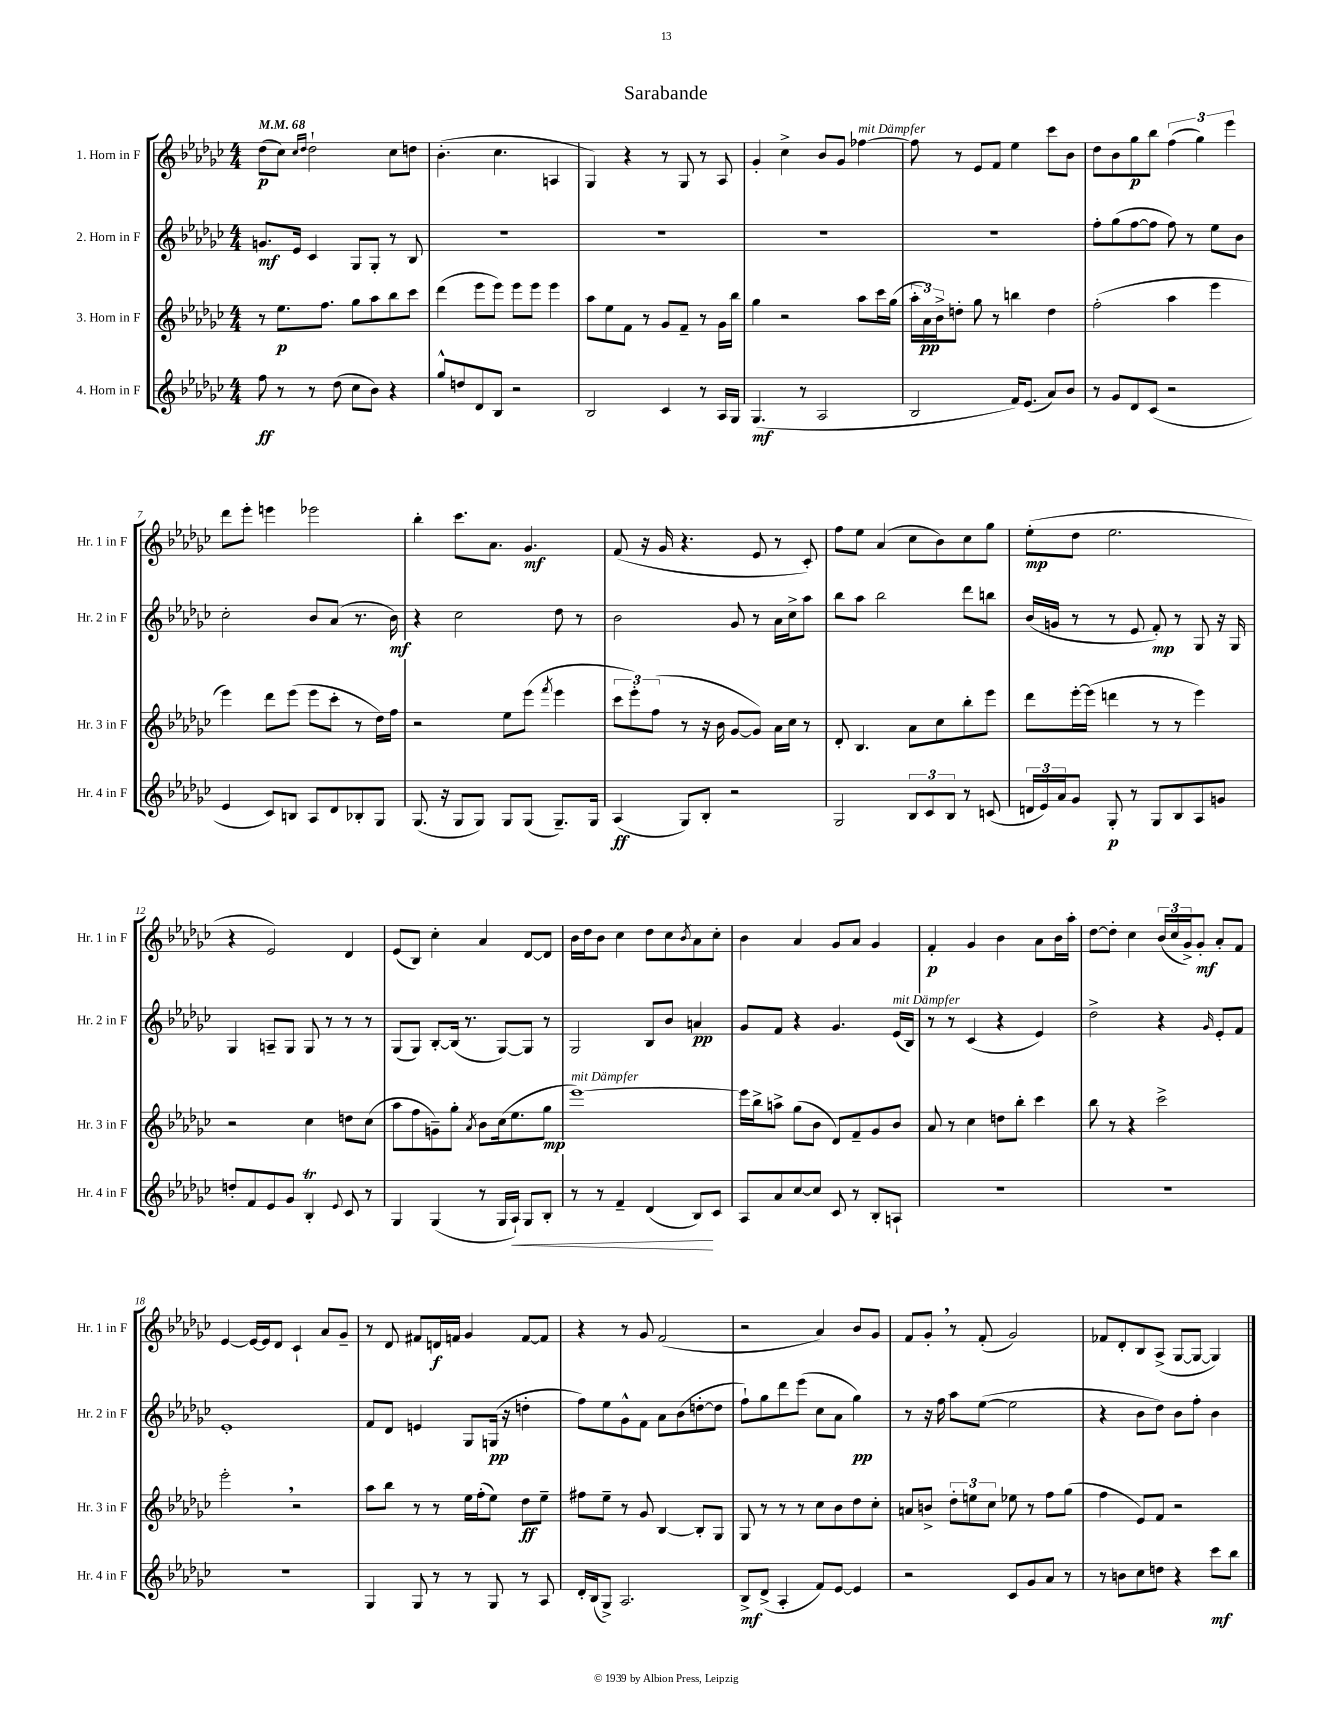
\header { title = "Sarabande" }
<<
\new StaffGroup <<
\new Staff = "s0" \with { instrumentName = "1. Horn in F" shortInstrumentName = "Hr. 1 in F" } {
    \clef treble \key ges \major \numericTimeSignature \time 4/4 \tempo 4 = 68
    des''8\p( ces''8) \grace { ces''16 des''16 } des''2-! ces''8 d''8 |
    bes'4.-.( ces''4. a4 |
    ges4) r4 r8 ges8 r8 aes8 |
    ges'4-. ces''4-> bes'8 ges'8 fes''4~^\markup { \italic "mit Dämpfer" } |
    fes''8 r8 ees'8 f'8 ees''4 ces'''8 bes'8 |
    des''8 bes'8 ges''8\p bes''8 \tuplet 3/2 { f''4( ges''4) ees'''4 } |
    des'''8 ees'''8-. e'''4 ees'''2 |
    bes''4-. ces'''8. aes'8. ges'4.\mf |
    f'8( r16 ges'16 r4. ees'8 r8 ces'8-.) |
    f''8 ees''8 aes'4( ces''8 bes'8) ces''8 ges''8 |
    ees''8-.\mp( des''8 ees''2. |
    r4 ees'2) des'4 |
    ees'8( bes8) ces''4-. aes'4 des'8~ des'8 |
    bes'16 des''16 bes'8 ces''4 des''8 ces''8 \acciaccatura { bes'8 } aes'8 ces''8-. |
    bes'4 aes'4 ges'8 aes'8 ges'4 |
    f'4-.\p ges'4 bes'4 aes'8 bes'16 aes''16-. |
    des''8~ des''8-. ces''4 \tuplet 3/2 { bes'16( ces''16 ges'16->) } ges'8-.\mf aes'8-. f'8 |
    ees'4~ ees'16~ ees'16 des'8 ces'4-! aes'8 ges'8-- |
    r8 des'8 fis'8 d'16\f f'16 ges'4 f'8~ f'8 |
    r4 r8 ges'8 f'2( |
    r2 aes'4) bes'8 ges'8 |
    f'8 ges'8-. \breathe r8 f'8-.( ges'2) |
    fes'8 des'8-. bes8 aes8->( ges8~ ges8~ ges4) \bar "|." |
}
\new Staff = "s1" \with { instrumentName = "2. Horn in F" shortInstrumentName = "Hr. 2 in F" } {
    \clef treble \key ges \major \numericTimeSignature \time 4/4
    g'8.\mf ees'16 ces'4 ges8 ges8-. r8 bes8 |
    R1 |
    R1 |
    R1 |
    R1 |
    f''8-. ges''8( f''8~ f''8 f''8) r8 ees''8 bes'8 |
    ces''2-. bes'8 aes'8( r8. bes'16\mf) |
    r4 ces''2 des''8 r8 |
    bes'2 ges'8 r8 aes'16 ces''16-> aes''8 |
    bes''8 aes''8 bes''2 des'''8 b''8 |
    bes'16( g'16 r8 r8 ees'8 f'8-.\mp) r8 ges8 r16 ges16 |
    ges4 a8-- ges8 ges8 r8 r8 r8 |
    ges8( ges8) bes8~-. bes16( r8. ges8~) ges8 r8 |
    ges2 bes8 bes'8 a'4\pp |
    ges'8 f'8 r4 ges'4. ees'16^\markup { \italic "mit Dämpfer" }( bes16) |
    r8 r8 ces'4( r4 ees'4) |
    des''2-> r4 \grace { ges'16 } ees'8-. f'8 |
    ees'1-. |
    f'8 des'8 e'4 ges8 g16\pp( r16 d''4-. |
    f''8) ees''8 ges'8-^ f'8 aes'8 bes'8( d''8~-. d''8 |
    f''8-!) ges''8 des'''8 ees'''8( ces''8 aes'8 ges''4\pp) |
    r8 r16 f''16 aes''8 ees''8~( ees''2 |
    r4 bes'8 des''8) bes'8 f''8-. bes'4 \bar "|." |
}
\new Staff = "s2" \with { instrumentName = "3. Horn in F" shortInstrumentName = "Hr. 3 in F" } {
    \clef treble \key ges \major \numericTimeSignature \time 4/4
    r8 ees''8.\p f''8. ges''8 aes''8 bes''8 ces'''8 |
    des'''4( ees'''8 ees'''8) ees'''8 ees'''8 ees'''4 |
    aes''8 ees''8 f'8 r8 ges'8 f'8-- r8 ges'16 bes''16 |
    ges''4 r2 aes''8 ces'''16 ges''16( |
    \tuplet 3/2 { aes''16-. aes'16\pp) bes'16-> } d''8-. ges''8 r8 b''4 d''4 |
    f''2-.( aes''4 ees'''4 |
    ees'''4) des'''8 ees'''8( ees'''8 ces'''8-. r8 des''16) f''16 |
    r2 ees''8 ees'''8( \acciaccatura { f'''8 } ees'''4 |
    \tuplet 3/2 { ces'''8 ees'''8-.) f''8( } r8 r16 bes'16 ges'8~ ges'8) aes'16 ces''16 r8 |
    des'8-. bes4. aes'8 ces''8 bes''8-. ees'''8 |
    des'''8 ees'''16~-. ees'''16( d'''4 r8 r8 ees'''4) |
    r2 ces''4 d''8 ces''8( |
    aes''8 f''8 g'8--) ges''8-. \acciaccatura { aes'8 } bes'8 ces''16( ees''8. ges''8\mp |
    ees'''1~^\markup { \italic "mit Dämpfer" }) |
    ees'''16 bes''16-> a''8-> ges''8( bes'8 des'8) f'8-- ges'8 bes'8 |
    aes'8 r8 ces''4 d''8 bes''8-. ces'''4 |
    bes''8 r8 r4 ces'''2-> |
    ees'''2-. \breathe r2 |
    aes''8 bes''8 r8 r8 ees''16 f''16-.( ees''8) des''8\ff ees''8-- |
    fis''8 ees''8-- r8 ges'8 bes4~ bes8-. ges8 |
    ges8 r8 r8 r8 ces''8 bes'8 des''8 ces''8-. |
    a'8 b'8-> \tuplet 3/2 { des''8-. e''8 ces''8 } ees''8 r8 f''8 ges''8( |
    f''4 ees'8) f'8 r2 \bar "|." |
}
\new Staff = "s3" \with { instrumentName = "4. Horn in F" shortInstrumentName = "Hr. 4 in F" } {
    \clef treble \key ges \major \numericTimeSignature \time 4/4
    f''8\ff r8 r8 des''8( ces''8 bes'8) r4 |
    ges''8-^ d''8 des'8 bes8 r2 |
    bes2 ces'4 r8 aes16 ges16 |
    ges4.\mf( r8 aes2 |
    bes2 f'16) ees'8.( aes'8) bes'8 |
    r8 ges'8 des'8 ces'8( r2 |
    ees'4 ces'8) b8 aes8 des'8 bes8-. ges8 |
    ges8.( r16 ges8 ges8) ges8 ges8( ges8.--) ges16 |
    aes4\ff( ges8) bes8-. r2 |
    ges2 \tuplet 3/2 { bes8 ces'8 bes8 } r8 c'8( |
    \tuplet 3/2 { d'16 ees'16) aes'16 } ges'8 ges8-.\p r8 ges8 bes8 aes8 g'8 |
    d''8-. f'8 ees'8 ges'8 bes4-.\trill \appoggiatura { ees'8 } ces'8 r8 |
    ges4 ges4( r8 ges16 aes16-!\<) ges8 bes8-. |
    r8 r8 f'4-- des'4( bes8\!) ces'8 |
    aes8 aes'8 ces''8~ ces''8 ces'8 r8 bes8-. a8-! |
    R1 |
    R1 |
    R1 |
    ges4 ges8 r8 r8 ges8 r8 aes8 |
    des'16-. bes16( ges8->) aes2. |
    bes8->\mf des'8->( aes4-. f'8) ees'8~ ees'4 |
    r2 ces'8 ges'8 aes'8 r8 |
    r8 b'8 ces''8 d''8 r4 ces'''8\mf bes''8 \bar "|." |
}
>>
>>
